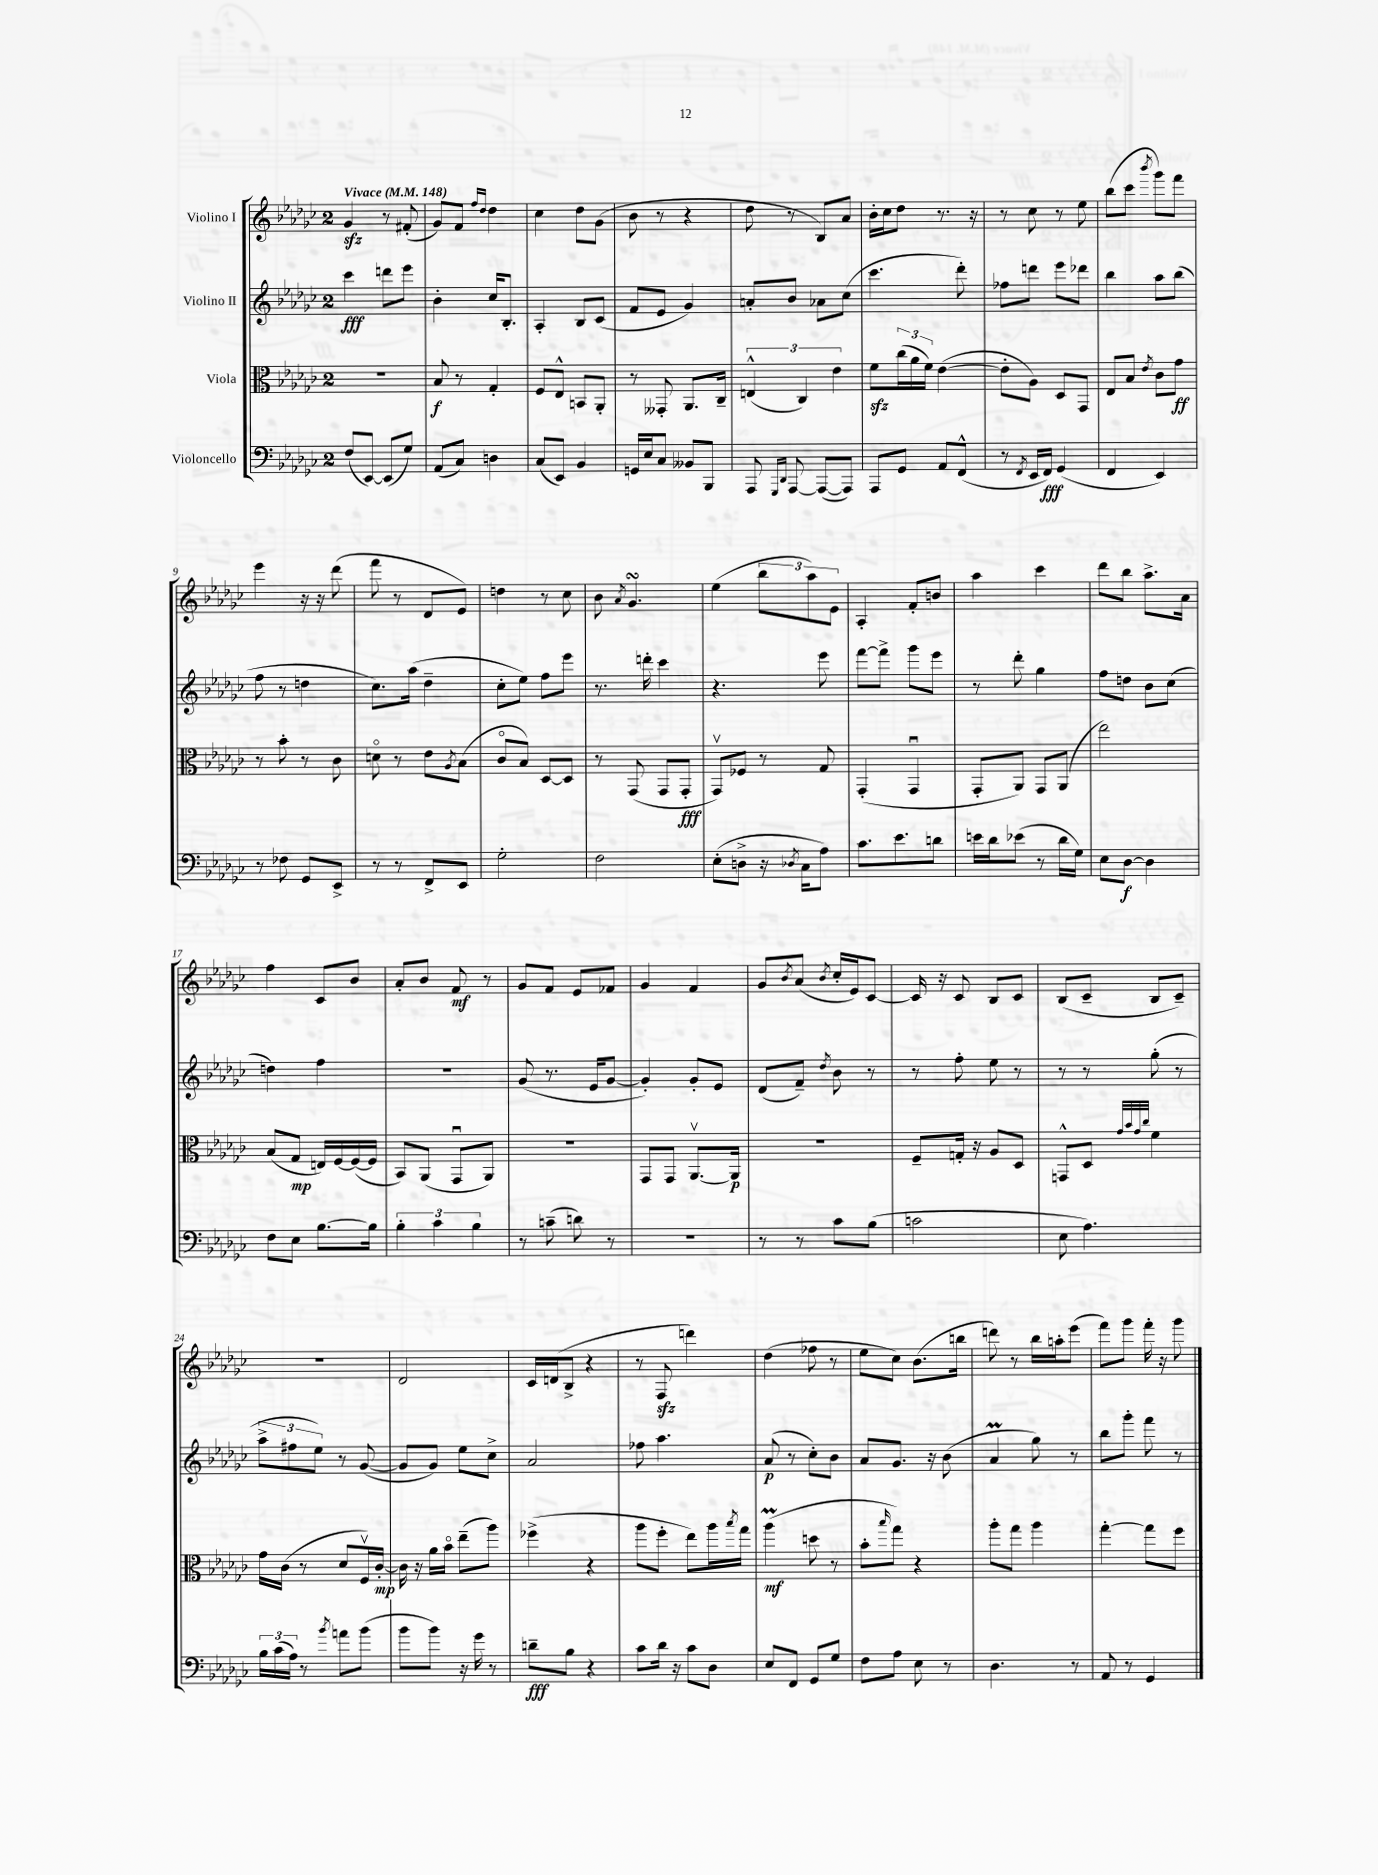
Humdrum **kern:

**kern	**dynam	**kern	**dynam	**kern	**dynam	**kern	**dynam
*part4	*part4	*part3	*part3	*part2	*part2	*part1	*part1
*staff4	*staff4	*staff3	*staff3	*staff2	*staff2	*staff1	*staff1
*I"Violoncello	*	*I"Viola	*	*I"Violino II	*	*I"Violino I	*
*clefF4	*	*clefC3	*	*clefG2	*	*clefG2	*
*k[b-e-a-d-g-c-]	*	*k[b-e-a-d-g-c-]	*	*k[b-e-a-d-g-c-]	*	*k[b-e-a-d-g-c-]	*
*M2/4	*	*M2/4	*	*M2/4	*	*M2/4	*
*MM148	*	*MM148	*	*MM148	*	*MM148	*
=1	=1	=1	=1	=1	=1	=1	=1
!	!	!	!	!	!	!LO:TX:a:B:t=Vivace	!
(8F/L	.	2r	.	4ccc-\	fff	4g-zz/	.
[8EE-/J)	.	.	.	.	.	.	.
(8EE-/L]	.	.	.	8dddn\L	.	8r	.
8G-/J)	.	.	.	8eee-\J	.	(8f#X'/	.
=2	=2	=2	=2	=2	=2	=2	=2
(8AA-/L	.	8B-/	f	4b-'\	.	8g-/L)	.
8C-/J)	.	8r	.	.	.	8f/J	.
.	.	.	.	.	.	16qqff/LL	.
.	.	.	.	.	.	16qqdd-/JJ	.
4Dn\	.	4G-'/	.	16cc-/KL	.	4dd-\	.
.	.	.	.	8.B-'/J	.	.	.
=3	=3	=3	=3	=3	=3	=3	=3
(8C-/L	.	8F/L	.	4A-'/	.	4cc-\	.
8EE-/J)	.	8E-^^/J	.	.	.	.	.
4BB-/	.	8BBn/L	.	8B-/L	.	8dd-\L	.
.	.	8AA-'/J	.	(8c-/J	.	(8g-\J	.
=4	=4	=4	=4	=4	=4	=4	=4
16GGn/LL	.	8r	.	8f/L	.	8b-\	.
16E-/J	.	.	.	.	.	.	.
8C-/J	.	8GG--X'/	.	8e-/J	.	8r	.
8BB--X/L	.	8.AA-/L	.	4g-/)	.	4r	.
8BBB-/J	.	.	.	.	.	.	.
.	.	16C-~/Jk	.	.	.	.	.
=5	=5	=5	=5	=5	=5	=5	=5
8AAA-/	.	(6En^^/	.	8an'/L	.	8dd-\	.
16qqGGG-/LL	.	.	.	.	.	.	.
16qqDD-/JJ	.	.	.	.	.	.	.
[8AAA-/	.	.	.	8b-/J	.	8r	.
.	.	6C-/)	.	.	.	.	.
(8AAA-/L_	.	.	.	8a-X\L	.	8B-/L)	.
.	.	6e-\	.	.	.	.	.
8AAA-/J])	.	.	.	(8cc-\J	.	8a-/J	.
=6	=6	=6	=6	=6	=6	=6	=6
8AAA-/L	.	8fzz\L	.	4.ccc-\	.	16b-'\LL	.
.	.	.	.	.	.	16cc-\J	.
8GG-/J	.	(24cc-\L	.	.	.	8dd-\J	.
.	.	24a-\	.	.	.	.	.
.	.	24f\JJ)	.	.	.	.	.
8AA-/L	.	([4e-\	.	.	.	8.r	.
(8FF^^/J	.	.	.	8ddd-'\)	.	.	.
.	.	.	.	.	.	16r	.
=7	=7	=7	=7	=7	=7	=7	=7
8r	.	8e-'\L]	.	8ff-X\L	.	8r	.
8qFF/	.	.	.	.	.	.	.
16EE-/LL	.	8A-\J)	.	8dddn\J	.	8cc-\	.
16FF/JJ)	fff	.	.	.	.	.	.
(4GG-/	.	8D-/L	.	8eee-\L	.	8r	.
.	.	8GG-/J	.	8ddd-X\J	.	8ee-\	.
=8	=8	=8	=8	=8	=8	=8	=8
4FF/	.	8E-/L	.	4bb-\	.	(8bb-\L	.
.	.	8B-/J	.	.	.	8ccc-\J	.
.	.	8qe-/	.	.	.	8qbbb-/	.
4EE-/)	.	8c-\L	.	8aa-\L	.	8ggg-\L)	.
.	.	8g-\J	ff	(8bb-\J	.	8fff\J	.
!!LO:LB:g=z
=9	=9	=9	=9	=9	=9	=9	=9
8r	.	8r	.	8ff\	.	4eee-\	.
8F-X\	.	8b-'\	.	8r	.	.	.
8GG-/L	.	8r	.	4ddn\	.	16r	.
.	.	.	.	.	.	16r	.
8EE-^/J	.	8c-\	.	.	.	(8ddd-\	.
=10	=10	=10	=10	=10	=10	=10	=10
8r	.	8dn\	.	8.cc-\L)	.	8fff\	.
8r	.	8r	.	.	.	8r	.
.	.	.	.	(16aa-\Jk	.	.	.
8FF^/L	.	8e-\L	.	4dd-~\	.	8d-/L	.
.	.	8qA-/	.	.	.	.	.
8EE-/J	.	(8B-\J	.	.	.	8e-/J)	.
=11	=11	=11	=11	=11	=11	=11	=11
2G-'\	.	8c-/L	.	8cc-'\L	.	4ddn\	.
.	.	8B-/J)	.	8ee-\J)	.	.	.
.	.	[8D-/L	.	8ff\L	.	8r	.
.	.	8D-/J]	.	8eee-\J	.	8cc-\	.
=12	=12	=12	=12	=12	=12	=12	=12
2F\	.	8r	.	8.r	.	8b-\	.
.	.	.	.	.	.	8qa-/	.
.	.	(8GG-/	.	.	.	4.g-sSSs/	.
.	.	.	.	16dddn'\	.	.	.
.	.	8GG-/L	.	4ccc-\	.	.	.
.	.	8GG-'/J	fff	.	.	.	.
=13	=13	=13	=13	=13	=13	=13	=13
(8E-'\L	.	8GG-v/L)	.	4.r	.	(4ee-\	.
8Dn^\J	.	8F-X/J	.	.	.	.	.
16r	.	8r	.	.	.	12bb-\L	.
8qD-X/	.	.	.	.	.	.	.
16C-\KL	.	.	.	.	.	.	.
.	.	.	.	.	.	12aa-\)	.
8A-\J)	.	8G-/	.	8eee-\	.	.	.
.	.	.	.	.	.	12e-\J	.
=14	=14	=14	=14	=14	=14	=14	=14
8.c-\L	.	(4GG-'/	.	[8fff\L	.	4A-'/	.
.	.	.	.	8fff^\J]	.	.	.
8.e-\	.	.	.	.	.	.	.
.	.	4GG-u/	.	8ggg-\L	.	8f'/L	.
8dn\J	.	.	.	8eee-\J	.	8bn/J	.
=15	=15	=15	=15	=15	=15	=15	=15
16en\LL	.	8GG-'/L	.	8r	.	4aa-\	.
16d-\J	.	.	.	.	.	.	.
(8e-X\J	.	8AA-/J)	.	8ddd-'\	.	.	.
8r	.	8GG-/L	.	4gg-\	.	4ccc-\	.
16d-\LL	.	(8AA-/J	.	.	.	.	.
16G-\JJ)	.	.	.	.	.	.	.
=16	=16	=16	=16	=16	=16	=16	=16
8E-\L	.	2ee-\)	.	8ff\L	.	8ddd-\L	.
[8D-\J	f	.	.	8ddn\J	.	8bb-\J	.
4D-\]	.	.	.	8b-\L	.	8.aa-^\L	.
.	.	.	.	(8cc-\J	.	.	.
.	.	.	.	.	.	16a-\Jk	.
!!LO:LB:g=z
=17	=17	=17	=17	=17	=17	=17	=17
8F\L	.	(8B-/L	.	4ddn\)	.	4ff\	.
8E-\J	.	8G-/J	mp	.	.	.	.
[8.B-\L	.	16En/LL)	.	4ff\	.	8c-/L	.
.	.	[16F/	.	.	.	.	.
.	.	(16F/_	.	.	.	8b-/J	.
16B-\Jk]	.	16F/JJ]	.	.	.	.	.
=18	=18	=18	=18	=18	=18	=18	=18
6B-'\	.	8BB-/L)	.	2r	.	8a-'/L	.
.	.	(8AA-/J	.	.	.	8b-/J	.
6c-\	.	.	.	.	.	.	.
.	.	8GG-u/L	.	.	.	8f/	mf
6B-\	.	.	.	.	.	.	.
.	.	8AA-/J)	.	.	.	8r	.
=19	=19	=19	=19	=19	=19	=19	=19
8r	.	2r	.	(8g-/	.	8g-/L	.
(8cn~\	.	.	.	8.r	.	8f/J	.
8dn\)	.	.	.	.	.	8e-/L	.
.	.	.	.	16e-/KL	.	.	.
8r	.	.	.	[8g-/J	.	8f-X/J	.
=20	=20	=20	=20	=20	=20	=20	=20
2r	.	8GG-/L	.	4g-'/])	.	4g-/	.
.	.	8GG-/J	.	.	.	.	.
.	.	[8.AA-v/L	.	8g-'/L	.	4f/	.
.	.	.	.	8e-/J	.	.	.
.	.	16AA-/Jk]	p	.	.	.	.
=21	=21	=21	=21	=21	=21	=21	=21
8r	.	2r	.	(8d-/L	.	8g-/L	.
.	.	.	.	.	.	8qb-/	.
8r	.	.	.	8f~/J)	.	(8a-/J	.
.	.	.	.	8qdd-/	.	8qb-/	.
8c-\L	.	.	.	8b-\	.	16cc-'/LL	.
.	.	.	.	.	.	16e-/J)	.
(8B-\J	.	.	.	8r	.	[8c-/J	.
=22	=22	=22	=22	=22	=22	=22	=22
2cn\	.	8F~/L	.	8r	.	16c-/]	.
.	.	.	.	.	.	16r	.
.	.	16Gn'/Jk	.	8ff'\	.	8c-/	.
.	.	16r	.	.	.	.	.
.	.	8A-/L	.	8ee-\	.	8B-/L	.
.	.	8D-/J	.	8r	.	8c-/J	.
=23	=23	=23	=23	=23	=23	=23	=23
8E-\	.	8GGn^^/L	.	8r	.	(8B-/L	.
4.A-\)	.	8D-/J	.	8r	.	8c-~/J	.
.	.	32qqg-/LLL	.	.	.	.	.
.	.	32qqb-/	.	.	.	.	.
.	.	32qqg-/	.	.	.	.	.
.	.	32qqcc-/JJJ	.	.	.	.	.
.	.	4f\	.	(8gg-'\	.	8B-/L	.
.	.	.	.	8r	.	8c-~/J)	.
!!LO:LB:g=z
=24	=24	=24	=24	=24	=24	=24	=24
24B-\LL	.	16g-\LL	.	12aa-^\L	.	2r	.
(24c-\	.	.	.	.	.	.	.
.	.	(16c-\JJ	.	.	.	.	.
24A-\JJ)	.	.	.	12ff#X\	.	.	.
8r	.	8r	.	.	.	.	.
.	.	.	.	12ee-\J)	.	.	.
8qb-/	.	.	.	.	.	.	.
8an\L	.	8d-/L	.	8r	.	.	.
(8b-\J	.	16Fv/L)	.	([8g-/	.	.	.
.	.	[16c-'/JJ	mp	.	.	.	.
=25	=25	=25	=25	=25	=25	=25	=25
8b-\L	.	16c-\]	.	8g-/L]	.	2d-/	.
.	.	16r	.	.	.	.	.
8b-\J)	.	16a-\LL	.	8g-/J)	.	.	.
.	.	16b-\JJ	.	.	.	.	.
16r	.	(8ee-~\L	.	8ee-\L	.	.	.
16g-\	.	.	.	.	.	.	.
8r	.	8aa-\J)	.	8cc-^\J	.	.	.
=26	=26	=26	=26	=26	=26	=26	=26
8dn~\L	fff	(4ff-X^\	.	2a-/	.	16c-/LL	.
.	.	.	.	.	.	(16dn/J	.
8B-\J	.	.	.	.	.	8B-^/J	.
4r	.	4r	.	.	.	4r	.
=27	=27	=27	=27	=27	=27	=27	=27
8c-\L	.	8aa-\L	.	8ff-X\	.	8r	.
16d-\Jk	.	8ff'\J	.	4.aa-\	.	8Fzz/	.
16r	.	.	.	.	.	.	.
8c-\L	.	8ee-\L)	.	.	.	4dddn\)	.
8D-\J	.	16aa-\L	.	.	.	.	.
.	.	8qbb-/	.	.	.	.	.
.	.	16gg-\JJ	.	.	.	.	.
=28	=28	=28	=28	=28	=28	=28	=28
8E-/L	.	(4aa-M\	mf	(8a-/	p	(4dd-\	.
8FF/J	.	.	.	8r	.	.	.
8GG-/L	.	8ddn\	.	8cc-'\L)	.	8ff-X\	.
8G-/J	.	8r	.	8b-\J	.	8r	.
=29	=29	=29	=29	=29	=29	=29	=29
8F\L	.	8b-'\L	.	8a-/L	.	8ee-\L	.
.	.	16qqbb-/	.	.	.	.	.
8A-\J	.	8gg-\J)	.	8.g-/J	.	8cc-\J)	.
8E-\	.	4r	.	.	.	(8.b-\L	.
.	.	.	.	16r	.	.	.
8r	.	.	.	(8b-\	.	.	.
.	.	.	.	.	.	16bbn\Jk	.
=30	=30	=30	=30	=30	=30	=30	=30
4.D-\	.	8aa-'\L	.	4a-M/	.	8dddn\)	.
.	.	8gg-\J	.	.	.	8r	.
.	.	4aa-\	.	8gg-\)	.	16bb-\LL	.
.	.	.	.	.	.	16aan'\J	.
8r	.	.	.	8r	.	(8eee-\J	.
=31	=31	=31	=31	=31	=31	=31	=31
8AA-/	.	[4gg-'\	.	8bb-\L	.	8fff\L)	.
8r	.	.	.	8ggg-'\J	.	8ggg-\J	.
4GG-/	.	8gg-\L]	.	8fff\	.	16fff'\	.
.	.	.	.	.	.	16r	.
.	.	8ff\J	.	8r	.	8ggg-\	.
==	==	==	==	==	==	==	==
*-	*-	*-	*-	*-	*-	*-	*-
